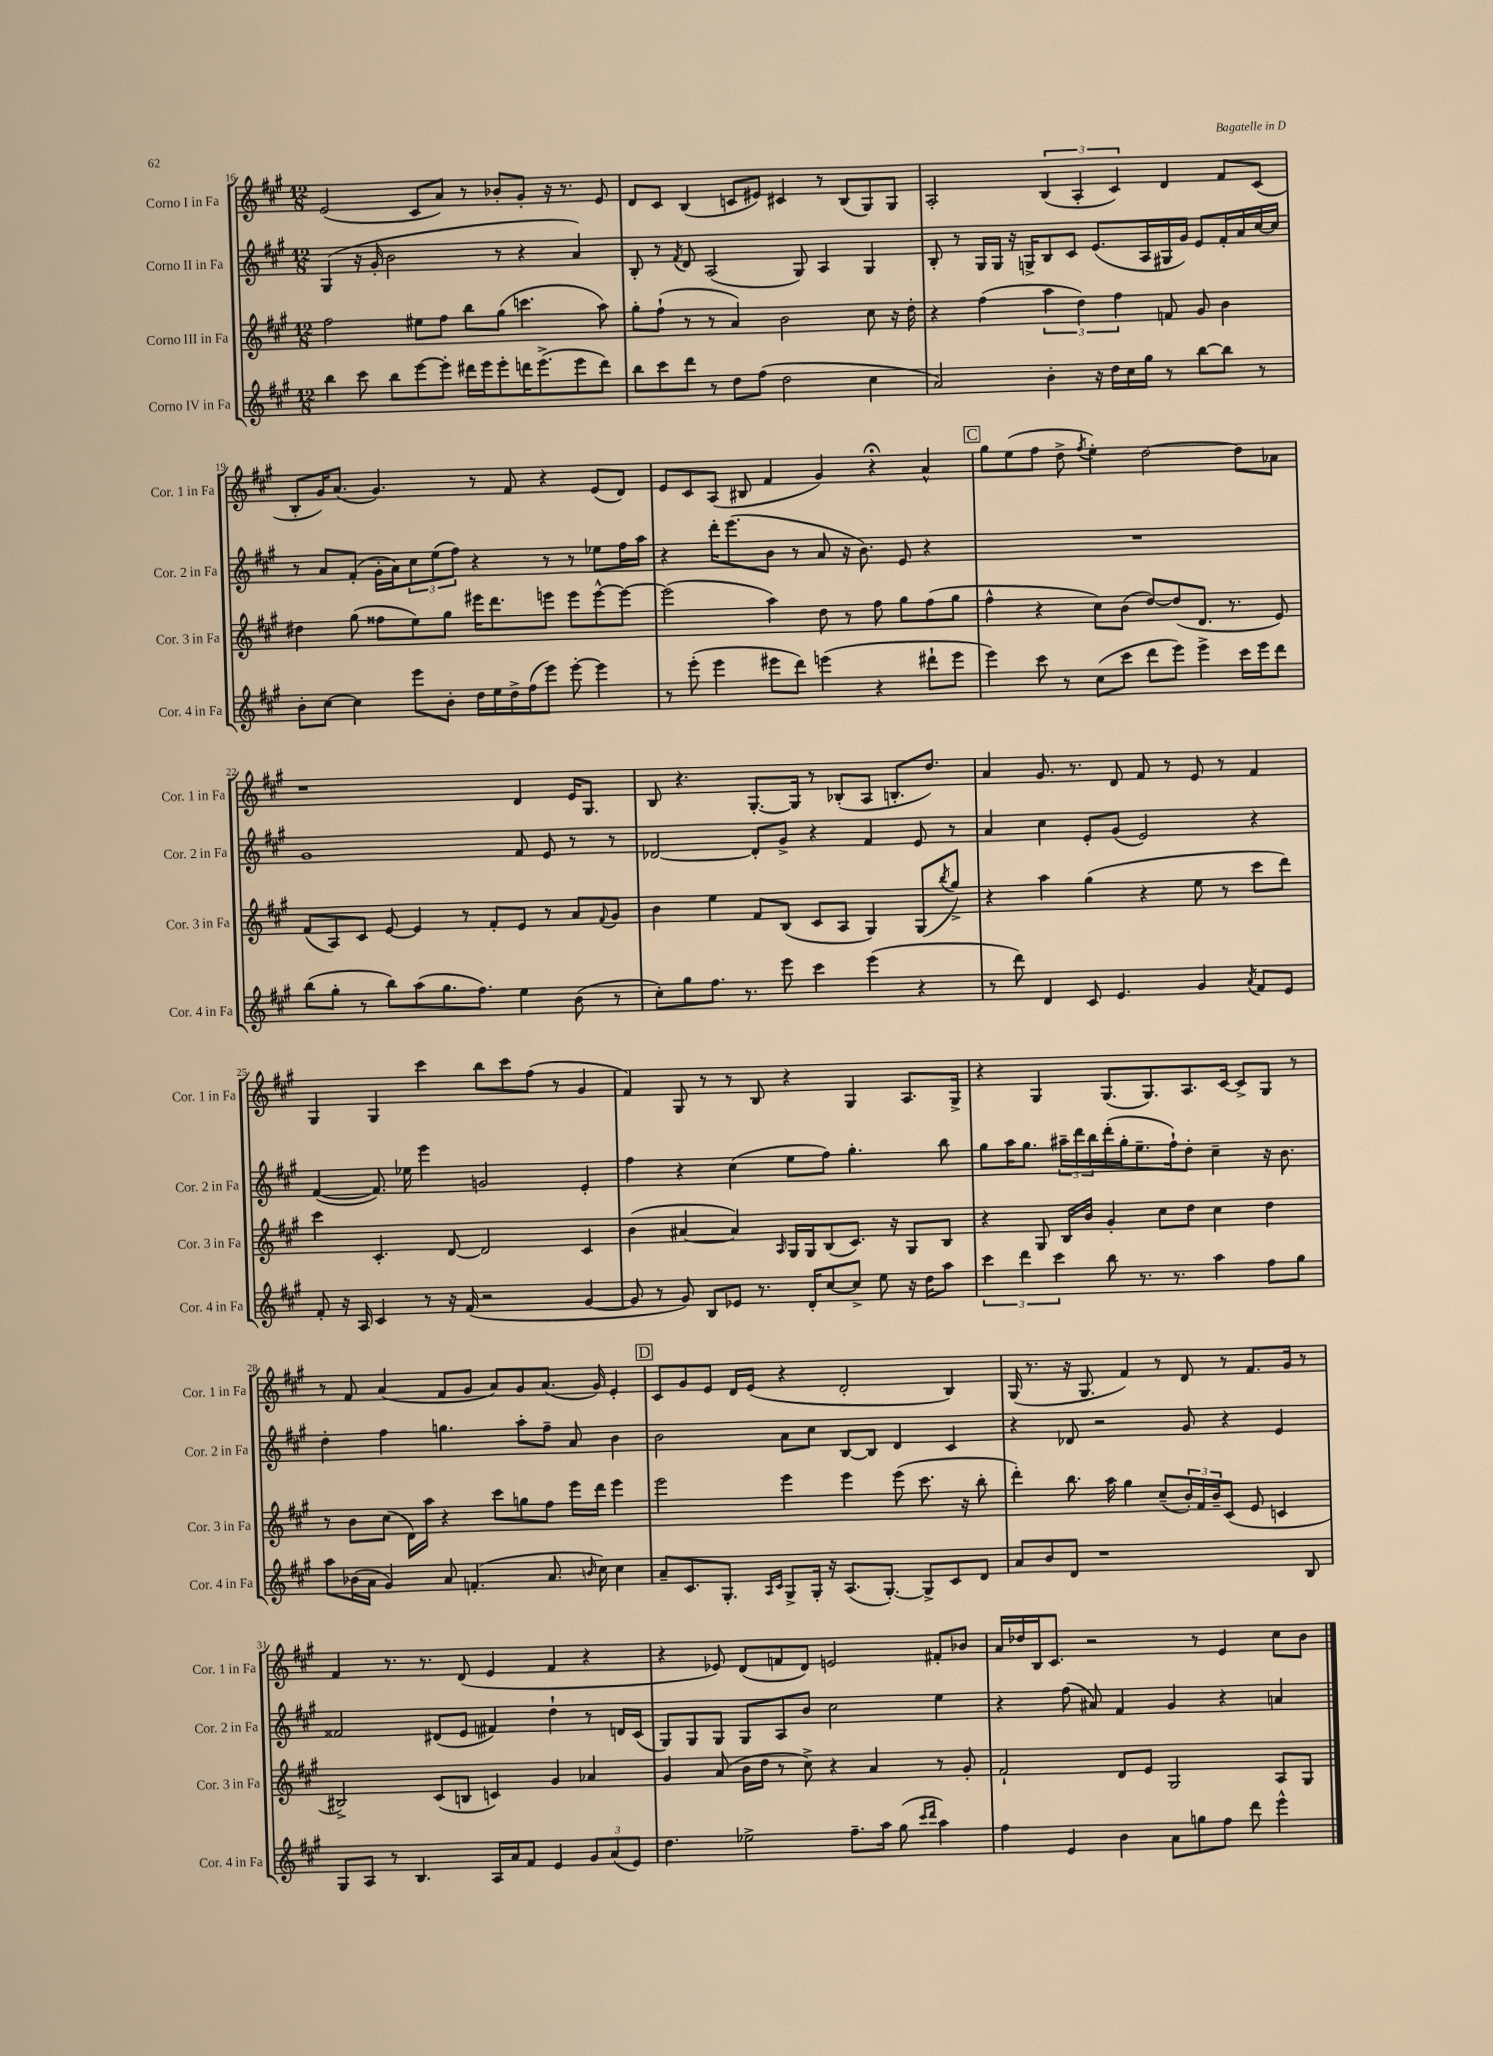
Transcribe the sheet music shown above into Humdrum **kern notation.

**kern	**kern	**kern	**kern
*staff4	*staff3	*staff2	*staff1
*clefG2	*clefG2	*clefG2	*clefG2
*k[f#c#g#]	*k[f#c#g#]	*k[f#c#g#]	*k[f#c#g#]
*M12/8	*M12/8	*M12/8	*M12/8
4bb	2ff#	(4G#	(2e
8ccc#	.	16r	.
.	.	16g#'	.
8bb	.	2b	.
[8eee	8ee#	.	8c#
8eee']	8ff#	.	8a)
16ddd#	8bb	.	8r
16eee	.	.	.
8eee'	(8gg#	8r	8b-'
16ddd	4.ccc	4r	8g#'
(8.eee^	.	.	.
.	.	.	16r
.	.	.	8.r
8eee	.	4a)	.
8ddd)	8aa)	.	8e
=	=	=	=
8bb	8gg#'	8B'	8d
8ccc#	(8ff#`	8r	8c#
.	.	8qf#	.
8ddd	8r	8d	(4B
8r	8r	(2A	.
8dd	4a)	.	8c
(8ff#	.	.	8e#)
2dd	2b	.	4c#
.	.	8G#)	.
.	.	4A	8r
.	.	.	(8B
4cc#	8cc#	4G#	8G#)
.	16r	.	8G#
.	16dd'	.	.
=	=	=	=
2a)	4r	8B'	2A'
.	.	8r	.
.	(4ff#	16G#	.
.	.	16G#	.
.	.	16r	.
.	.	16G^	.
4b'	6aa	8B	(6B
.	.	8c#	.
.	6dd)	.	6A'
16r	.	(8.e	.
16dd	.	.	.
.	6ff#	.	6c#)
16cc#	.	.	.
16gg#	.	16A	.
8r	8f	16G#	4d
.	.	16g#)	.
[8bb	8g#	8e	.
8bb]	4b	16f#'	8f#
.	.	16a	.
8r	.	[16cc#	(8c#
.	.	16cc#]	.
=	=	=	=
8b'	4dd#	8r	8B'
[8cc#	.	8a	16g#)
.	.	.	(8.a
4cc#]	(8gg#	(8f#'	.
.	8ff##	16g#'	4.g#)
.	.	16a)	.
8eee	8ee)	12cc#	.
.	.	(12ee	.
8b'	8gg#	.	.
.	.	12ff#)	.
16dd	16eee#	4r	8r
16ee	8.ddd	.	.
16dd^	.	.	8f#
(16ff#	.	.	.
8eee)	8eee	8r	4r
[8eee'	8eee	8r	.
4eee]	[8eee^^	8ee-	(8e
.	8eee_	16ff#	8d)
.	.	16aa	.
=	=	=	=
8r	(2eee]	4r	8e
(8eee'	.	.	8c#
4eee	.	16ddd'	(8A
.	.	(8.eee	.
.	.	.	8B#
8eee#	4aa)	8b	4f#
8ddd)	.	8r	.
(4eee	8dd	8a	4g#)
.	8r	16r	.
.	.	8.b)	.
4r	8ff#	.	4r;
.	8gg#	8e	.
8ddd#`	(8ff#	4r	4a^^
8eee	8gg#	.	.
=	=	=	=
4eee)	4ff#^^	1.r	8gg#
.	.	.	(8ee
8ccc#	4r	.	8ff#
8r	.	.	8dd^
.	.	.	8qff#
(8cc#	8cc#)	.	4ee')
8ccc#	(8b	.	.
8ddd	[8dd)	.	[2dd
8eee)	(8dd]	.	.
4eee^	8.d	.	.
.	8.r	.	.
16ccc#	.	.	8dd]
16eee	.	.	.
8ddd	8e)	.	8a-
=	=	=	=
(8bb	(8f#	1g#	1r
8gg#'	8A)	.	.
8r	8c#	.	.
8bb)	[8e	.	.
(8aa	4e]	.	.
8.gg#	.	.	.
.	8r	.	.
8.ff#)	.	.	.
.	8f#'	.	.
4ee	8e	8f#	4d
.	8r	8e	.
(8b	8a	8r	16e
.	.	.	8.G#
.	8qqf#	.	.
8r	8g#	8r	.
=	=	=	=
8cc#')	4b	[2d-	8B
8gg#	.	.	4.r
8.ff#	4ee	.	.
8.r	.	.	.
.	8f#	8d-']	[8.G#'
8eee	(8B	8g#^	.
.	.	.	16G#]
4ccc#	8c#	4r	8r
.	8A	.	(8B-'
(4eee	4G#)	4f#	8A
.	.	.	8.B'
4r	(8G#	8e	.
.	.	.	8.dd)
.	8qbb	.	.
.	8gg#^)	8r	.
=	=	=	=
8r	4r	4a	4a
8ddd)	.	.	.
4d	4aa	4cc#	8.g#
.	.	.	8.r
8c#	(4gg#	8e'	.
4.e	.	(8g#	8d
.	4r	2e)	8f#
.	.	.	8r
4g#	8ee	.	8e
.	8r	.	8r
8qa	.	.	.
8f#	8ccc#	4r	4f#
8e	8ddd)	.	.
=	=	=	=
8f#'	4ccc#	([4f#	4G#
16r	.	.	.
16A	.	.	.
4c#	4.c#'	8.f#])	4G#
.	.	16ee-	.
8r	.	4eee	4ccc#
16r	[8d	.	.
(16f#	.	.	.
2r	2d]	2g	8bb
.	.	.	8ccc#
.	.	.	(8ff#
.	.	.	8r
[4g#	4c#	4e'	4g#
=	=	=	=
8g#]	(4b	4ff#	4f#)
8r	.	.	.
8g#)	[4a#	4r	8G#
8B	.	.	8r
8e-	4a#])	(4cc#	8r
8.r	.	.	8B
.	16qqA	.	.
.	16G#	8ee	4r
16d'	16G#	.	.
[8cc#	(8B	8ff#)	.
8cc#^]	8.c#)	4.gg#'	4G#
8ee	.	.	.
.	16r	.	.
16r	8G#	.	8.A
16dd	.	.	.
8aa	8B	8bb	.
.	.	.	16G#^
=	=	=	=
6ccc#	4r	8gg#	4r
.	.	16aa	.
6ddd	.	.	.
.	.	8.gg#	.
.	8G#	.	4G#
6ccc#	.	.	.
.	16B	24aa#~	.
.	.	24ddd	.
.	16b	.	.
.	.	24bb	.
8bb	4g#'	(16ddd'	(8.G#
.	.	16gg#'	.
8.r	.	8.ee~	.
.	.	.	8.G#)
.	8cc#	.	.
8.r	.	16ff#`)	.
.	8dd	8dd'	8.A
4aa	4cc#	4cc#~	.
.	.	.	[16c#
.	.	.	8c#^]
8ff#	4dd	16r	8G#
.	.	8.b	.
8gg#	.	.	8r
=	=	=	=
8aa	8r	4dd'	8r
(16b-	8b	.	8f#
16a	.	.	.
4g#)	(8cc#	4ff#	(4a
.	16d)	.	.
.	16aa	.	.
8a	4r	4.gg	8f#
(4.f'	.	.	8g#
.	8ccc#	.	8a)
.	8gg	8aa'	8g#
8.a	8ff#	8ff#~	(8.a
.	16eee	8a	.
16qqb	.	.	.
16cc#)	16ddd	.	16g#)
4cc#	4eee	4b	4e'
=	=	=	=
8a~	2eee	2b	8c#
8.c#	.	.	8g#
.	.	.	8e
8.G#'	.	.	.
.	.	.	16d
.	.	.	(16e
16qqA	.	.	.
16qqc#	.	.	.
8G#^	4eee	8a	4r
16G#'	.	8cc#	.
16r	.	.	.
(8.A	4eee	[8B	2d'
.	.	8B]	.
[8.G#')	.	.	.
.	(8eee	4d	.
8G#^]	8.ccc#	.	.
8c#	.	4c#	4B)
.	16r	.	.
8d	8bb'	.	.
=	=	=	=
8a	4ddd')	4r	(16G#
.	.	.	8.r
8b	.	.	.
8d	8.bb	8d-	16r
.	.	.	8.G#
1r	.	2r	.
.	16aa	.	.
.	4gg#	.	4f#)
.	(8cc#~	.	8r
.	24b')	8g#	8d
.	24f#	.	.
.	24b~	.	.
.	(8c#	4r	8r
.	8e	.	8.f#
.	4c	4e	.
.	.	.	16g#
8B	.	.	8r
=	=	=	=
8G#	2B#^)	2f##	4f#
8A	.	.	.
8r	.	.	8.r
4.B	.	.	.
.	.	.	8.r
.	(8c#	(8d#	.
.	8B	8e	(8d
16A	4c)	4f#)	4e
16a	.	.	.
8f#	.	.	.
4e	4g#	4dd`	4f#
12g#	4a-	8r	4r
(12a	.	.	.
.	.	16d	.
12e)	.	.	.
.	.	(16c#	.
=	=	=	=
4.dd	4g#	8G#)	4r
.	.	8G#	.
.	(8a	8G#	8e-)
2ee-^	16b	8G#	(8d
.	16dd	.	.
.	8r	8A	8f
.	8cc#^)	8b	8d)
.	4r	2cc#	2e
8.ff#~	.	.	.
.	4a	.	.
16aa	.	.	.
(8gg#	.	.	.
16qqccc#	.	.	.
16qqddd	.	.	.
4aa)	8r	4ee	8f#'
.	8g#'	.	8b-
=	=	=	=
4ff#	2f#`	4r	16a
.	.	.	16dd-
.	.	.	16B
.	.	.	8.c#
4e	.	(8ff#	.
.	.	8a#)	2r
4b	8d	4f#	.
.	8e	.	.
8a	2G#	4g#	.
8gg	.	.	8r
8ff#	.	4r	4e
8ddd	.	.	.
4eee^^	8A	4a	8cc#
.	8G#	.	8b
==	==	==	==
*-	*-	*-	*-
